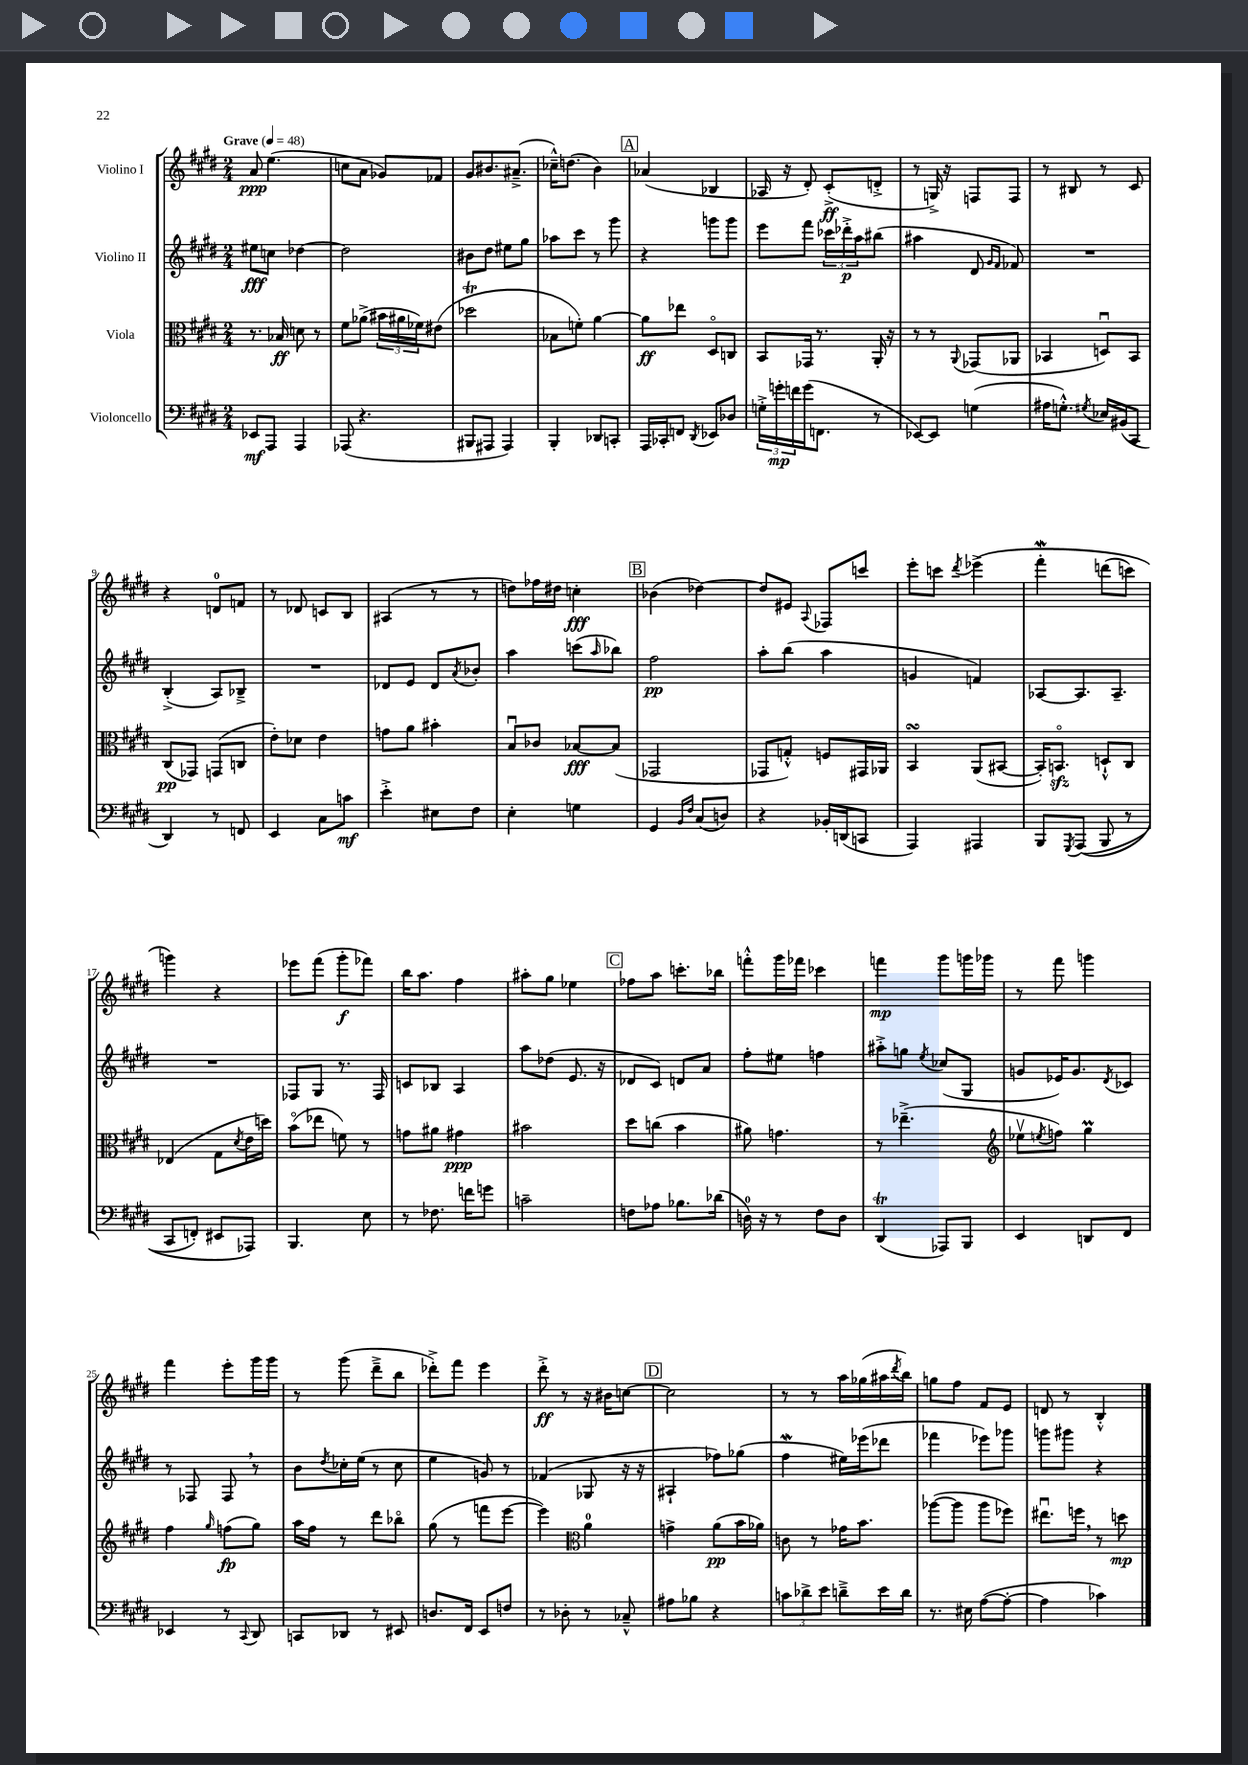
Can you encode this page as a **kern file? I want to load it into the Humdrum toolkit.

**kern	**kern	**kern	**kern
*staff4	*staff3	*staff2	*staff1
*clefF4	*clefC3	*clefG2	*clefG2
*k[f#c#g#d#]	*k[f#c#g#d#]	*k[f#c#g#d#]	*k[f#c#g#d#]
*M2/4	*M2/4	*M2/4	*M2/4
*MM48	*MM48	*MM48	*MM48
8EE-	8.r	8ee#	8a
8AAA	.	8cc	(4.ee
.	16B-	.	.
4AAA	8d	[4dd-	.
.	8r	.	.
=	=	=	=
(8AAA-	8f#	2dd-]	8cc
4.r	(8a-^	.	8a
.	24b#	.	8g-)
.	24a#	.	.
.	24f-)	.	.
.	(8e#	.	8f-
=	=	=	=
8BBB#	2dd-	8b#	8g#
8AAA#	.	8dd#	8.b#
4AAA#)	.	8ee#	.
.	.	.	(8.a#~^
.	.	8gg#	.
=	=	=	=
4BBB'	8B-	8aa-	16cc-~^^)
.	.	.	(8.dd
.	8f')	8ccc#	.
8DD-	[4a	8r	4b)
8CC'	.	8ggg#	.
=	=	=	=
16AAA	8a]	4r	(4a-
16CC-'	.	.	.
8FF	8ee-	.	.
8qDD#	.	.	.
8EE-	8D#o	8ggg	4B-
8D-	8C	8ggg	.
=	=	=	=
24G'^	8BB	8eee	16A-
24g'	.	.	.
.	.	.	16r
24f	.	.	.
(16g	16GG-	8fff#	8d#')
8.FF	8.r	.	.
.	.	24ccc-	(8c#'^
.	.	24ddd-'^	.
.	.	24aa	.
8r	16AA'	(8bb#	8d'^
.	16r	.	.
=	=	=	=
[8EE-)	8r	4aa#	8r
8EE-]	8r	.	16G^)
.	.	.	16r
.	8qqAA	.	.
(4G	(8GG-	8d#	8F
.	.	16qqg#	.
.	.	16qqf#	.
.	8AA-	8f-)	8F
=	=	=	=
16A#	4BB-	2r	8r
8.G'^^)	.	.	.
.	.	.	8B#
8qG#	.	.	.
16E-	8Du)	.	8r
(16BB#	.	.	.
8CC#	8BB-	.	8c#
=	=	=	=
4DD#)	(8C#	(4B'^	4r
.	8GG-)	.	.
8r	(8GG	8A)	8d
8FF	8C	8B-~^	8f
=	=	=	=
4EE	8e')	2r	8r
.	8d-	.	8d-
8C#	4e	.	8c
8c	.	.	8B
=	=	=	=
4e'^	8g	8d-	(4A#
.	8a	8e	.
8E#	4b#'	8d-	8r
.	.	8qa	.
8F#	.	8b-'	8r
=	=	=	=
4E'	8Bu	4aa	8dd)
.	8c-	.	16ff-
.	.	.	16dd#
4G	[8B-	(8ccc	4cc'
.	.	16qqaa	.
.	(8B-]	8bb-)	.
=	=	=	=
4GG#	2GG-	2ff#	(4b-
16qqBB	.	.	.
16qqF#	.	.	.
(8C#	.	.	[4dd-)
8D)	.	.	.
=	=	=	=
4r	8GG-	8aa'	8dd-]
.	8G'^^)	(8bb	8e#
.	.	.	8qqA
16BB-'	8F	4aa	8F-
(16DD	.	.	.
8CC	16GG#	.	8ccc
.	16AA-	.	.
=	=	=	=
4AAA)	4BB	4g	8eee'
.	.	.	8ccc
.	.	.	8qddd#
4AAA#	(8AA	4f)	&(4eee-^
.	[8BB#	.	.
=	=	=	=
8BBB	16BB#'])	[8A-	4fff#'
.	8.BBo	.	.
8qGGG#	.	.	.
&((8AAA	.	8.A-]	.
8BBB	8D`^^	.	(8ddd
.	.	8.A-~	.
8r	8C#	.	8ccc)
=	=	=	=
8CC#	(4E-	2r	4ggg&)
8FF')	.	.	.
8EE#	8G#	.	4r
.	8qd#	.	.
8AAA-&)	16e	.	.
.	16dd)	.	.
=	=	=	=
4.BBB	(8bo	8F-	8eee-
.	8ee-	8G#	(8fff#
.	8f)	8.r	8ggg#'
8E	8r	.	8fff-)
.	.	16F-	.
=	=	=	=
8r	8g	8c	16bb
.	.	.	8.aa
8.F-	8a#	8B-	.
.	4g#	4A	4ff#
16f	.	.	.
8g	.	.	.
=	=	=	=
2c~	2b#	8aa	8aa#'
.	.	(8dd-	8gg#
.	.	8.e	4ee-
.	.	16r	.
=	=	=	=
8F	8dd#	8d-	8ff-
8A-	(8cc	8c#)	8aa
8.B-	4b	8d	8.ccc'
.	.	8a	.
(16d-	.	.	16bb-
=	=	=	=
16D)	8a#)	8ff#'	8fff'^^
16r	.	.	.
8r	4.g	8ee#	16ggg#
.	.	.	16fff-
8F#	.	4ff	4ccc-
8D	.	.	.
=	=	=	=
(4DD#	8r	8aa#'^	4fff
.	(4.ee-~^	8gg	.
.	.	8qee	.
8AAA-)	.	(8cc-	8ggg#
8BBB	.	8G#	16ggg
.	.	.	16ggg-
=	=	=	=
*	*clefG2	*	*
4EE	8ee-v	8g	8r
.	8qee	.	.
.	8ff)	16e-)	8fff#
.	.	8.g	.
8DD	4gg#	.	4ggg
.	.	8qd#	.
8FF#	.	8c-	.
=	=	=	=
4EE-	4ff#	8r	4fff#
.	.	8F-	.
.	16qqgg#	.	.
8r	(8ff	8F-	8eee'
8qqCC#	.	.	.
8DD#	8gg#)	8r	16ggg#
.	.	.	16ggg#
=	=	=	=
8CC	16aa	8b	8r
.	16ff#	.	.
.	.	8qdd#	.
8DD-	8r	16cc-'	(8ggg#
.	.	(16ee	.
8r	8ddd#	8r	8ddd#~^
8EE#	8bb-o	8cc-	8bb
=	=	=	=
8.D	(8gg#	4ee	8ddd-'^)
.	8r	.	8fff#
16FF#	.	.	.
8EE	8fff	8g)	4eee
8F	[8eee	8r	.
=	=	=	=
8r	4eee])	(4f-	8ddd#'^
8D-'	.	.	8r
*	*clefC3	*	*
8r	4a	8G-	16r
.	.	.	16b#
8C-~^^	.	16r	[8cc
.	.	16r	.
=	=	=	=
8A#	4g^	4A#`	2cc]
8B-	.	.	.
4r	(8a	8ff-)	.
.	16b	(8gg-	.
.	16a-)	.	.
=	=	=	=
12c	8c	4ff#	8r
12d-^	.	.	.
.	8r	.	8r
12e	.	.	.
8d~^	16g-	16ee#)	16aa
.	8.b	(16eee-	(16gg-
16e	.	8ddd-	16aa#
.	.	.	8qddd#
16d	.	.	16bb)
=	=	=	=
8.r	([8aa-	4fff-	8gg
.	8aa-]	.	8ff#
16E#	.	.	.
([8A	8aa-	8eee-)	8f#
8A'_	8ff-)	8ggg-	8e
=	=	=	=
4A]	8.ee#u	8ggg	8d
.	.	8ggg#	8r
.	16ff	.	.
4c-)	8r	4r	4B'^^
.	8dd	.	.
==	==	==	==
*-	*-	*-	*-
